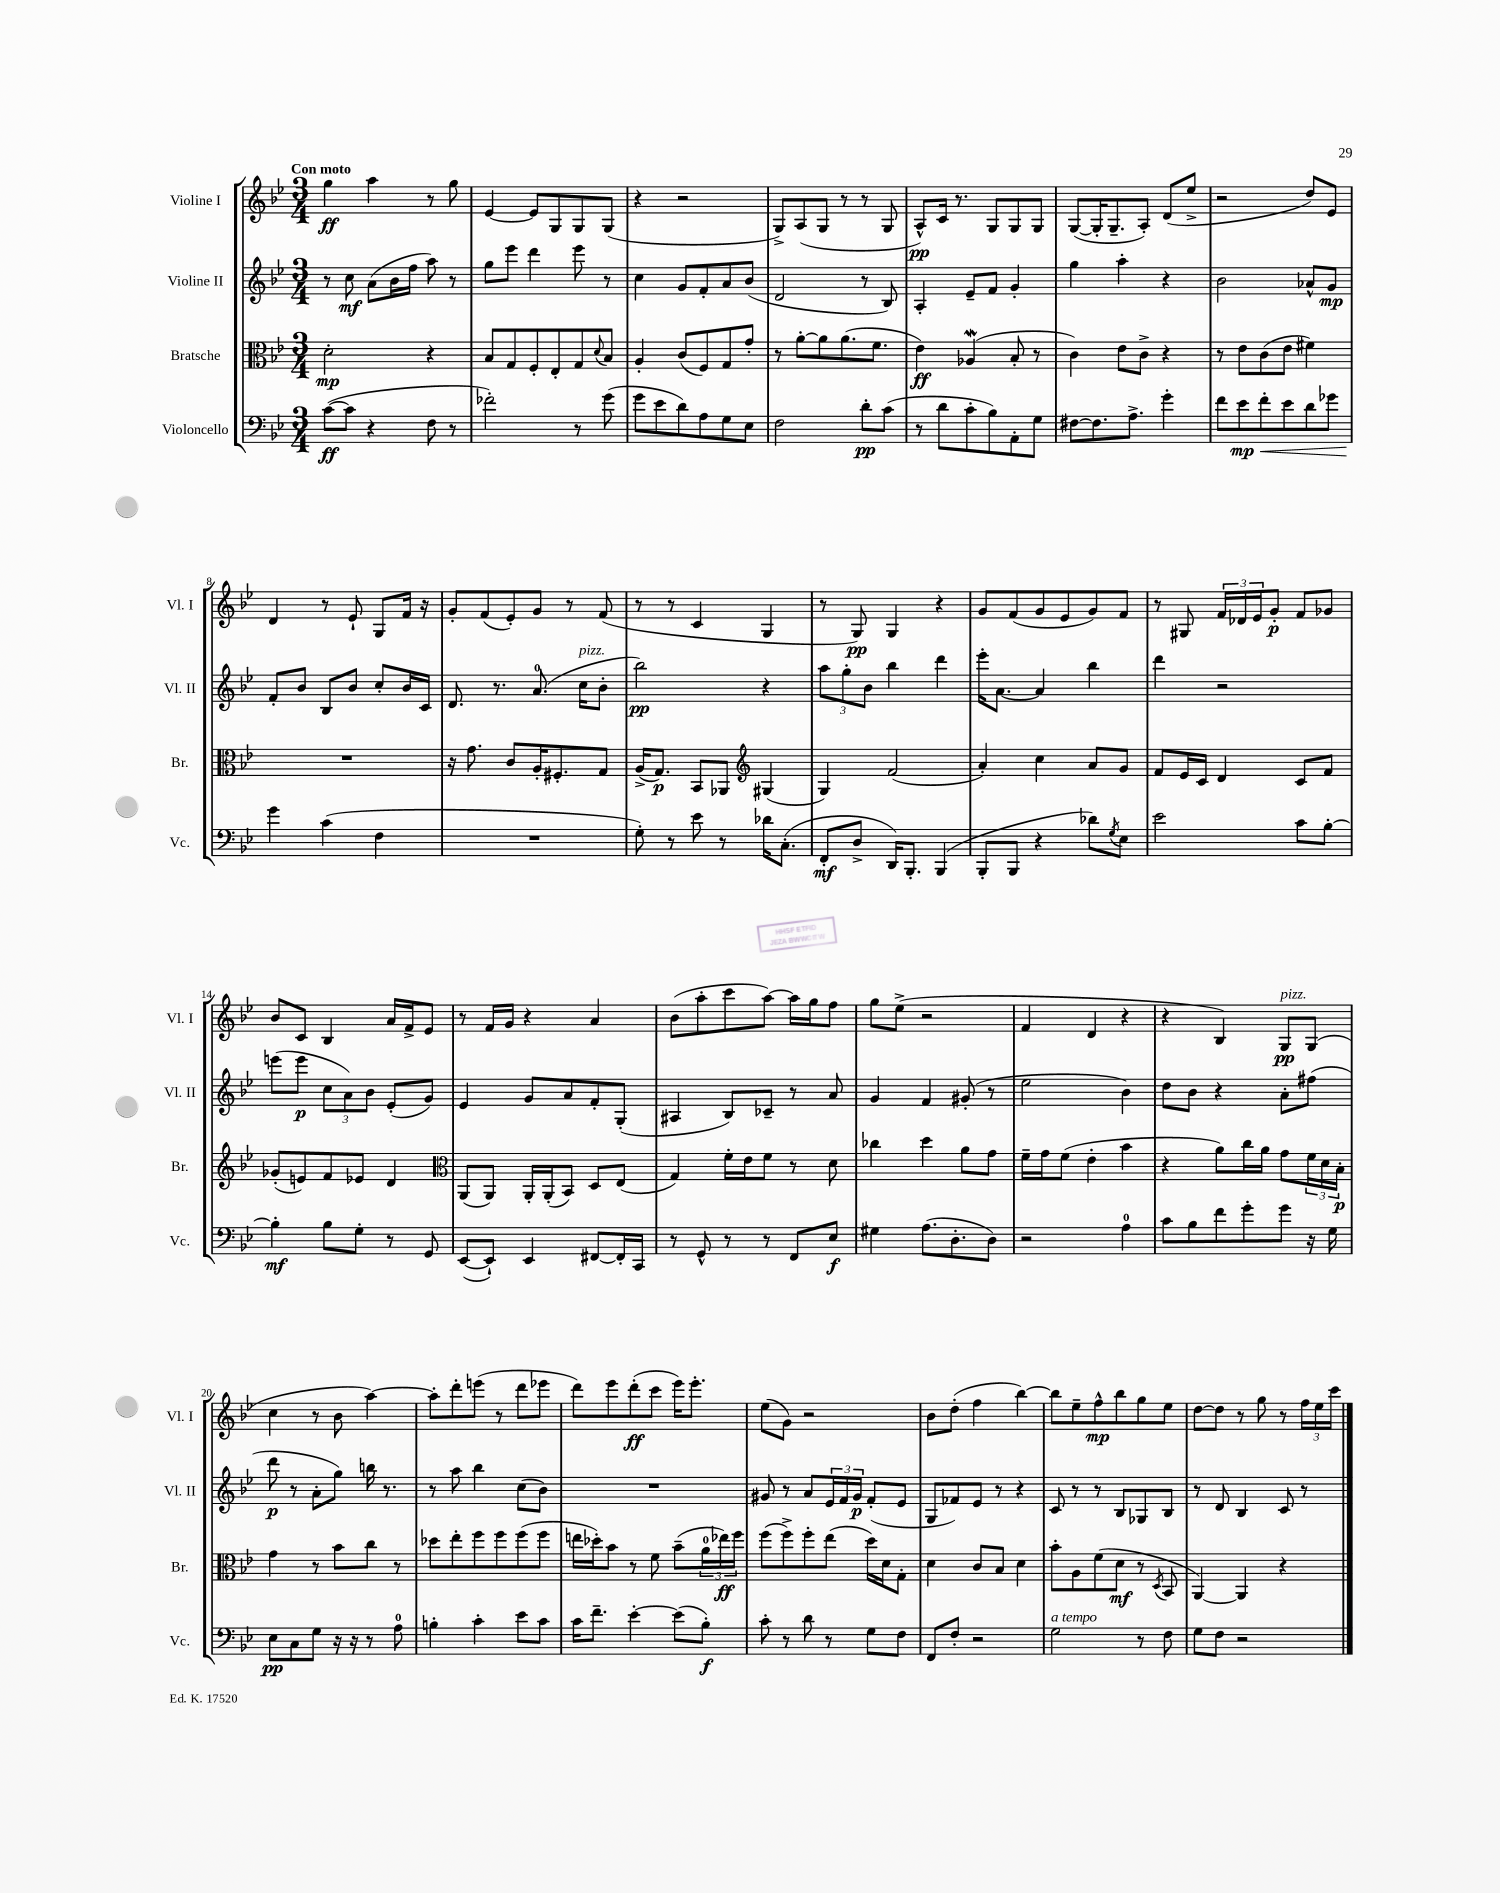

**kern	**dynam	**kern	**dynam	**kern	**dynam	**kern	**dynam
*part4	*part4	*part3	*part3	*part2	*part2	*part1	*part1
*staff4	*staff4	*staff3	*staff3	*staff2	*staff2	*staff1	*staff1
*I"Violoncello	*	*I"Bratsche	*	*I"Violine II	*	*I"Violine I	*
*I'Vc.	*	*I'Br.	*	*I'Vl. II	*	*I'Vl. I	*
*clefF4	*	*clefC3	*	*clefG2	*	*clefG2	*
*k[b-e-]	*	*k[b-e-]	*	*k[b-e-]	*	*k[b-e-]	*
*M3/4	*	*M3/4	*	*M3/4	*	*M3/4	*
=1	=1	=1	=1	=1	=1	=1	=1
!	!	!	!	!	!	!LO:TX:a:B:t=Con moto	!
([8c\L	ff	2d'\	mp	8r	.	4gg\	ff
8c\J]	.	.	.	8cc\	mf	.	.
4r	.	.	.	(8a\L	.	4aa\	.
.	.	.	.	16b-\L	.	.	.
.	.	.	.	16ff\JJ	.	.	.
8F\	.	4r	.	8aa\)	.	8r	.
8r	.	.	.	8r	.	8gg\	.
=2	=2	=2	=2	=2	=2	=2	=2
2f-X'\)	.	8B-/L	.	8gg\L	.	[4e-/	.
.	.	8G/	.	8eee-\J	.	.	.
.	.	8F'/	.	4ddd\	.	8e-/L]	.
.	.	8E-'/	.	.	.	8G/	.
8r	.	8G/	.	8eee-\	.	8G/	.
.	.	8qqd/	.	.	.	.	.
(8g\	.	8B-/J	.	8r	.	(8G/J	.
=3	=3	=3	=3	=3	=3	=3	=3
8g\L	.	4A'/	.	4cc\	.	4r	.
8e-\	.	.	.	.	.	.	.
8d\)	.	(8c/L	.	8g/L	.	2r	.
8A\	.	8F/)	.	8f'/	.	.	.
8G\	.	8G/	.	8a/	.	.	.
8E-\J	.	8g'/J	.	(8b-/J	.	.	.
=4	=4	=4	=4	=4	=4	=4	=4
2F\	.	8r	.	2d/	.	8G^/L)	.
.	.	[8a'\L	.	.	.	(8A/	.
.	.	8a\]	.	.	.	8G/J	.
.	.	(8.a\	.	.	.	8r	.
8d'\L	pp	.	.	8r	.	8r	.
.	.	8.f\J	.	.	.	.	.
(8c\J	.	.	.	8B-/)	.	8G/	.
=5	=5	=5	=5	=5	=5	=5	=5
8r	.	4e-\)	ff	4A'/	.	8A^^/L)	pp
8d\L	.	.	.	.	.	16c/Jk	.
.	.	.	.	.	.	8.r	.
8c'\	.	(4A-Xw/	.	8e-~/L	.	.	.
8B-\)	.	.	.	8f/J	.	8G/L	.
8AA'\	.	8B-'/	.	4g'/	.	8G/	.
8G\J	.	8r	.	.	.	8G/J	.
=6	=6	=6	=6	=6	=6	=6	=6
[8F#X\L	.	4c\)	.	4gg\	.	([8G/L	.
8.F#\]	.	.	.	.	.	16G'/K]	.
.	.	.	.	.	.	8.G~/	.
.	.	8e-\L	.	4aa'\	.	.	.
8.A^\J	.	.	.	.	.	.	.
.	.	8c^\J	.	.	.	8A'/J)	.
4g'\	.	4r	.	4r	.	(8d/L	.
.	.	.	.	.	.	8ee-^/J	.
=7	=7	=7	=7	=7	=7	=7	=7
8f\L	.	8r	.	2b-\	.	2r	.
!	!LO:HP:b	!	!	!	!	!	!
8e-\	< mp	8e-\L	.	.	.	.	.
8f'\	.	(8c\	.	.	.	.	.
8e-\	.	8e-\J	.	.	.	.	.
8d\	.	4f#X\)	.	8a-X^^/L	.	8dd/L)	.
8g-X\J	.	.	.	8g/J	mp	8e-/J	.
!!LO:LB:g=z
=8	=8	=8	=8	=8	=8	=8	=8
4g\	.	2.r	.	8f'/L	.	4d/	.
.	.	.	.	8b-/J	.	.	.
(4c\	[	.	.	8B-/L	.	8r	.
.	.	.	.	8b-/J	.	8e-`/	.
4F\	.	.	.	8cc'/L	.	8G/L	.
.	.	.	.	16b-/L	.	16f/Jk	.
.	.	.	.	16c/JJ	.	16r	.
=9	=9	=9	=9	=9	=9	=9	=9
2.r	.	16r	.	8.d/	.	8g'/L	.
.	.	8.g\	.	.	.	.	.
.	.	.	.	.	.	(8f/	.
.	.	.	.	8.r	.	.	.
.	.	8c/L	.	.	.	8e-'/)	.
.	.	16A'/K	.	(8.a/	.	8g/J	.
.	.	8.F#X'/	.	.	.	.	.
.	.	.	.	.	.	8r	.
!	!	!	!	!LO:TX:a:i:t=pizz.	!	!	!
.	.	.	.	16cc\KL	.	.	.
.	.	8G/J	.	8b-'\J	.	(8f/	.
=10	=10	=10	=10	=10	=10	=10	=10
8G'\)	.	(16A^/KL	.	2bb-\)	pp	8r	.
.	.	8.G/J)	p	.	.	.	.
8r	.	.	.	.	.	8r	.
8e-\	.	8BB-/L	.	.	.	4c/	.
8r	.	8AA-X/J	.	.	.	.	.
*	*	*clefG2	*	*	*	*	*
16d-X\KL	.	(4G#X/	.	4r	.	4G/	.
(8.C'\J	.	.	.	.	.	.	.
=11	=11	=11	=11	=11	=11	=11	=11
8FF'/L	mf	4G/)	.	12aa\L	.	8r	.
.	.	.	.	12gg'\	.	.	.
8D^/J	.	.	.	.	.	8G/)	pp
.	.	.	.	12b-\J	.	.	.
16DD/KL)	.	(2f/	.	4bb-\	.	4G/	.
8.BBB-'/J	.	.	.	.	.	.	.
(4BBB-/	.	.	.	4ddd\	.	4r	.
=12	=12	=12	=12	=12	=12	=12	=12
8BBB-'/L	.	4a'/)	.	16eee-'\KL	.	8g/L	.
.	.	.	.	[8.a\J	.	.	.
8BBB-/J	.	.	.	.	.	(8f/	.
4r	.	4cc\	.	4a/]	.	8g/	.
.	.	.	.	.	.	8e-/	.
8d-X\L)	.	8a/L	.	4bb-\	.	8g/)	.
8qG/	.	.	.	.	.	.	.
8E-\J	.	8g/J	.	.	.	8f/J	.
=13	=13	=13	=13	=13	=13	=13	=13
2e-\	.	8f/L	.	4ddd\	.	8r	.
.	.	16e-/L	.	.	.	8G#X/	.
.	.	16c/JJ	.	.	.	.	.
.	.	4d/	.	2r	.	24f/LL	.
.	.	.	.	.	.	24d-X/	.
.	.	.	.	.	.	24e-/J	.
.	.	.	.	.	.	8g'/J	p
8c\L	.	8c/L	.	.	.	8f/L	.
[8B-'\J	.	8f/J	.	.	.	8g-X/J	.
!!LO:LB:g=z
=14	=14	=14	=14	=14	=14	=14	=14
4B-'\]	mf	(8g-X'/L	.	(8eeen\L	.	8b-/L	.
.	.	8en/)	.	8eee\J	p	8c/J	.
8B-\L	.	8f/	.	12cc\L	.	4B-/	.
.	.	.	.	12a\)	.	.	.
8G'\J	.	8e-X/J	.	.	.	.	.
.	.	.	.	12b-\J	.	.	.
8r	.	4d/	.	(8e-'/L	.	16a/LL	.
.	.	.	.	.	.	16f^/J	.
8GG/	.	.	.	8g/J)	.	8e-/J	.
=15	=15	=15	=15	=15	=15	=15	=15
*	*	*clefC3	*	*	*	*	*
([8EE-/L	.	(8AA/L	.	4e-/	.	8r	.
8EE-`/J])	.	8AA/J)	.	.	.	16f/LL	.
.	.	.	.	.	.	16g/JJ	.
4EE-/	.	16AA'/LL	.	8g/L	.	4r	.
.	.	(16AA'/J	.	.	.	.	.
.	.	8BB-/J)	.	8a/	.	.	.
[8FF#X/L	.	8D/L	.	8f'/	.	4a/	.
16FF#'/L]	.	(8E-/J	.	(8G'/J	.	.	.
16CC/JJ	.	.	.	.	.	.	.
=16	=16	=16	=16	=16	=16	=16	=16
8r	.	4G/)	.	4A#X/	.	(8b-\L	.
8GG^^/	.	.	.	.	.	8aa'\	.
8r	.	16f'\LL	.	8B-/L)	.	8ccc\	.
.	.	16e-\J	.	.	.	.	.
8r	.	8f\J	.	8c-X~/J	.	[8aa\J)	.
8FF/L	.	8r	.	8r	.	16aa\LL]	.
.	.	.	.	.	.	16gg\J	.
8E-/J	f	8d\	.	8a/	.	8ff\J	.
=17	=17	=17	=17	=17	=17	=17	=17
4G#X\	.	4cc-X\	.	4g/	.	8gg\L	.
.	.	.	.	.	.	(8ee-^\J	.
(8.A\L	.	4dd\	.	4f/	.	2r	.
8.D'\	.	.	.	.	.	.	.
.	.	8a\L	.	(8g#X'/	.	.	.
8D\J)	.	8g\J	.	8r	.	.	.
=18	=18	=18	=18	=18	=18	=18	=18
2r	.	16f~\LL	.	2ee-\	.	4f/	.
.	.	16g\J	.	.	.	.	.
.	.	(8f\J	.	.	.	.	.
.	.	4e-'\	.	.	.	4d/	.
4A\	.	4b-\	.	4b-\)	.	4r	.
=19	=19	=19	=19	=19	=19	=19	=19
8c\L	.	4r	.	8dd\L	.	4r	.
8B-\	.	.	.	8b-\J	.	.	.
8f\	.	8a\L)	.	4r	.	4B-/)	.
8g'\	.	16cc\L	.	.	.	.	.
.	.	16a\JJ	.	.	.	.	.
!	!	!	!	!	!	!LO:TX:a:i:t=pizz.	!
8g\J	.	8g\L	.	8a'\L	.	8G/L	pp
16r	.	24f\L	.	(8ff#X\J	.	(8G/J	.
.	.	24d\	.	.	.	.	.
16G\	.	.	.	.	.	.	.
.	.	24B-'\JJ	p	.	.	.	.
!!LO:LB:g=z
=20	=20	=20	=20	=20	=20	=20	=20
8E-\L	pp	4g\	.	8ddd\	p	4cc\	.
8C\	.	.	.	8r	.	.	.
8G\J	.	8r	.	8a'\L	.	8r	.
16r	.	8b-\L	.	8gg\J)	.	8b-\	.
16r	.	.	.	.	.	.	.
8r	.	8cc\J	.	16bbn\	.	[4aa\)	.
.	.	.	.	8.r	.	.	.
8A\	.	8r	.	.	.	.	.
=21	=21	=21	=21	=21	=21	=21	=21
4Bn'\	.	8dd-X\L	.	8r	.	8aa'\L]	.
.	.	8ee-'\	.	8aa\	.	8ddd'\	.
4c'\	.	8ff\	.	4bb-\	.	(8eeen\J	.
.	.	8ff\	.	.	.	8r	.
8e-\L	.	(8ff\	.	(8cc\L	.	8ddd\L	.
8c\J	.	8ff\J	.	8b-\J)	.	8eee-X\J	.
=22	=22	=22	=22	=22	=22	=22	=22
16c\KL	.	16een\LL	.	2.r	.	8ddd\L)	.
8.f~\J	.	16dd-X'\J)	.	.	.	.	.
.	.	8b-\J	.	.	.	8eee-\	.
[4e-'\	.	8r	.	.	.	(8ddd'\	ff
.	.	8f\	.	.	.	8ccc\J	.
(8e-\L]	.	(8b-~\L	.	.	.	16eee-\KL)	.
.	.	.	.	.	.	8.eee-'\J	.
8B-'\J)	f	24a\L	.	.	.	.	.
.	.	24ee-X\)	ff	.	.	.	.
.	.	24ff\JJ	.	.	.	.	.
=23	=23	=23	=23	=23	=23	=23	=23
8c'\	.	(8ff\L	.	8g#X/	.	(8ee-\L	.
8r	.	8ff^\)	.	8r	.	8g\J)	.
8d\	.	8ff'\	.	8a/L	.	2r	.
8r	.	(8ee-\J	.	24e-/L	.	.	.
.	.	.	.	24f/	.	.	.
.	.	.	.	24g#/JJ	p	.	.
8G\L	.	16dd\LL)	.	(8f'/L	.	.	.
.	.	16d\J	.	.	.	.	.
8F\J	.	8G'\J	.	8e-/J	.	.	.
=24	=24	=24	=24	=24	=24	=24	=24
8FF/L	.	4d\	.	8G/L	.	8b-\L	.
8F'/J	.	.	.	8f-X/)	.	(8dd'\J	.
2r	.	8c/L	.	8e-/J	.	4ff\	.
.	.	8B-/J	.	8r	.	.	.
.	.	4d\	.	4r	.	[4bb-\)	.
=25	=25	=25	=25	=25	=25	=25	=25
!LO:TX:a:i:t=a tempo	!	!	!	!	!	!	!
2G\	.	8b-'\L	.	8c/	.	8bb-\L]	.
.	.	8A\	.	8r	.	8ee-~\	.
.	.	(8f\	.	8r	.	8ff^^\	mp
.	.	8d\J	mf	8B-/L	.	8bb-\	.
8r	.	8r	.	8G-X/	.	8gg\	.
.	.	8qD/	.	.	.	.	.
8F\	.	8BB-/	.	8B-/J	.	8ee-\J	.
=26	=26	=26	=26	=26	=26	=26	=26
8G\L	.	[4AA/)	.	8r	.	[8dd\L	.
8F\J	.	.	.	8d/	.	8dd\J]	.
2r	.	4AA/]	.	4B-/	.	8r	.
.	.	.	.	.	.	8gg\	.
.	.	4r	.	8c/	.	8r	.
.	.	.	.	8r	.	24ff\LL	.
.	.	.	.	.	.	24ee-\	.
.	.	.	.	.	.	24ccc\JJ	.
==	==	==	==	==	==	==	==
*-	*-	*-	*-	*-	*-	*-	*-
